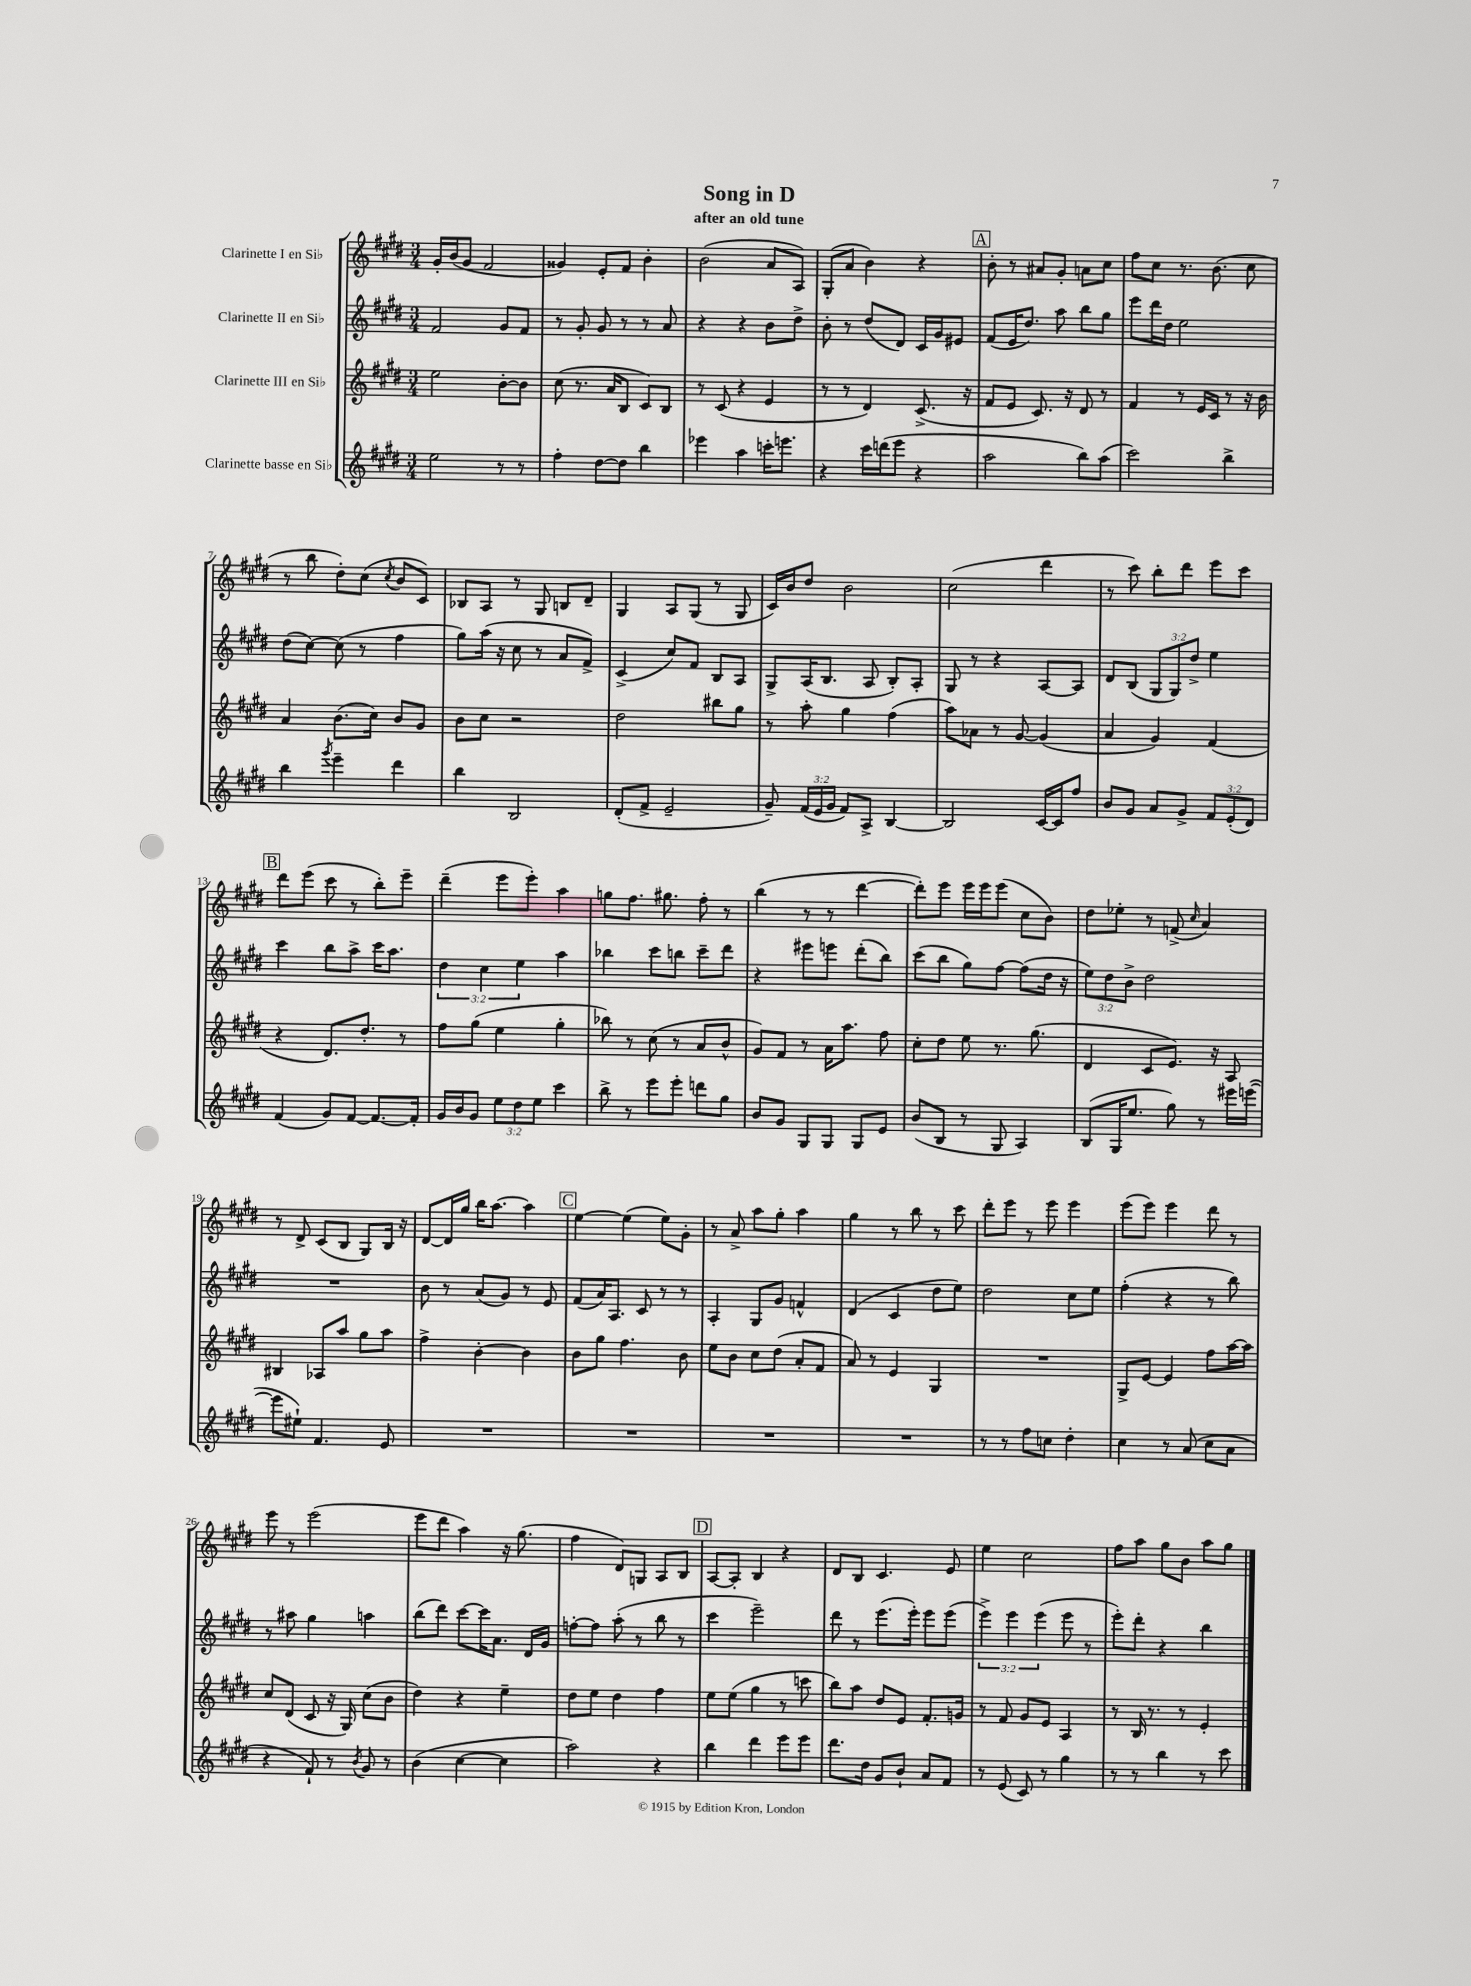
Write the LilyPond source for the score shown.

\header { title = "Song in D" subtitle = "after an old tune" }
<<
\new StaffGroup <<
\new Staff = "s0" \with { instrumentName = "Clarinette I en Sib" } {
    \clef treble \key e \major \numericTimeSignature \time 3/4
    \autoBeamOff gis'16[-. b'16( gis'8] fis'2 |
    gisis'4) e'8[-. fis'8] b'4-. |
    b'2( a'8[ a8]) |
    gis8[-.( a'8] b'4) r4 |
    \mark \markup { \box "A" } b'8-. r8 ais'8[ gis'8]-. a'8[ cis''8] |
    fis''8[ cis''8] r8. b'8.( cis''8 |
    r8 b''8 dis''8[-.) cis''8]( \acciaccatura { cis''8 } b'8[ cis'8]) |
    bes8[ a8] r8 gis8 b8[ dis'8]-- |
    gis4 a8[ gis8]( r8 gis8 |
    cis'16[) b'16 dis''8] b'2 |
    cis''2( dis'''4 |
    r8 cis'''8) b''8[-. dis'''8] e'''8[ cis'''8] |
    \mark \markup { \box "B" } dis'''8[ e'''8]( cis'''8 r8 b''8[-.) e'''8]-- |
    dis'''4--( e'''8[ e'''8]-.) a''4 |
    g''8[ fis''8.] gis''8. fis''8-. r8 |
    b''4( r8 r8 dis'''4~ |
    dis'''8[-.) e'''8] e'''16[ e'''16 e'''8]( cis''8[ b'8]) |
    dis''8[ ees''8]-. r8 f'8->( \grace { cis''16 } a'4) |
    r8 dis'8-> cis'8[( b8] gis8[) b16] r16 |
    dis'8[~ dis'16 gis''16] b''16[ a''8.]~ a''4 |
    \mark \markup { \box "C" } e''4~ e''4( e''8[) gis'8]-. |
    r8 a'8-> a''8[ gis''8]-. a''4 |
    gis''4 r8 b''8 r8 cis'''8 |
    dis'''8[-. e'''8] r8 e'''8 e'''4 |
    e'''8[( e'''8]) e'''4 dis'''8 r8 |
    e'''8 r8 e'''2( |
    e'''8[ dis'''8] a''4) r16 gis''8.( |
    fis''4 dis'8[) g8] a8[ b8] |
    \mark \markup { \box "D" } a8[~ a8]-. b4 r4 |
    dis'8[ b8] cis'4. e'8 |
    e''4 cis''2 |
    fis''8[ a''8] gis''8[ b'8] a''8[ gis''8] \bar "|." |
}
\new Staff = "s1" \with { instrumentName = "Clarinette II en Sib" } {
    \clef treble \key e \major \numericTimeSignature \time 3/4 \override Staff.TupletNumber.text = #tuplet-number::calc-fraction-text
    \autoBeamOff fis'2 gis'8[ fis'8] |
    r8 gis'8-. gis'8 r8 r8 a'8 |
    r4 r4 b'8[ dis''8]-> |
    b'8-. r8 dis''8[( dis'8]) cis'16[ gis'16 eis'8] |
    \mark \markup { \box "A" } fis'8[( e'16 dis''8.]) a''8 b''8[ gis''8] |
    e'''8[ dis'''16 dis''16] e''2 |
    dis''8[( cis''8]~) cis''8( r8 fis''4 |
    gis''8[) a''16]( r16 cis''8 r8 a'8[ fis'8]->) |
    cis'4->( cis''8[) fis'8] b8[ a8] |
    gis8[-> a16( b8.] a8 b8[-.) a8]-. |
    gis8 r8 r4 a8[~ a8] |
    dis'8[ b8]( \tuplet 3/2 { gis8[ gis8) dis''8]-> } e''4 |
    \mark \markup { \box "B" } cis'''4 b''8[ a''8]-> cis'''16[ a''8.] |
    \tuplet 3/2 { dis''4 cis''4 e''4 } a''4 |
    bes''4 cis'''8[ b''8] cis'''8[-- dis'''8] |
    r4 eis'''8[ e'''8] dis'''8[-.( b''8]) |
    cis'''8[( b''8] gis''8[) fis''8]~ fis''8[( dis''16] r16 |
    \tuplet 3/2 { e''8[) dis''8 b'8]-> } dis''2 |
    R2. |
    b'8 r8 a'8[( gis'8]) r8 e'8 |
    \mark \markup { \box "C" } fis'8[( a'16) a8.] cis'8 r8 r8 |
    a4-. gis8[ gis'8] f'4-^ |
    dis'4( cis'4 dis''8[ e''8]) |
    dis''2 cis''8[ e''8] |
    fis''4-.( r4 r8 b''8) |
    r8 ais''8 gis''4 a''4 |
    b''8[( dis'''8]) cis'''8[~ cis'''16 a'8.] dis'16[ gis'16] |
    f''8[~-. f''8] a''8-.( r8 b''8 r8 |
    \mark \markup { \box "D" } cis'''4 e'''2--) |
    dis'''8 r8 e'''8.[( e'''16]-.) e'''8[ e'''8]( |
    \tuplet 3/2 { e'''4->) e'''4 e'''4( } e'''8 r8 |
    e'''8[-.) dis'''8]-. r4 b''4 \bar "|." |
}
\new Staff = "s2" \with { instrumentName = "Clarinette III en Sib" } {
    \clef treble \key e \major \numericTimeSignature \time 3/4
    \autoBeamOff e''2 b'8[~-. b'8] |
    cis''8( r8. a'16[ b8] cis'8[) b8] |
    r8 cis'8( r4 e'4 |
    r8 r8 dis'4) cis'8.->( r16 |
    \mark \markup { \box "A" } fis'8[ e'8] cis'8.) r16 dis'8 r8 |
    fis'4 r8 e'16[ cis'16] r8 r16 b'16 |
    a'4 b'8.[( cis''16]) b'8[ gis'8] |
    b'8[ cis''8] r2 |
    dis''2 bis''8[ gis''8] |
    r8 a''8-. gis''4 fis''4( |
    a''8[) aes'8] r8 gis'8~ gis'4( |
    a'4 gis'4) fis'4( |
    \mark \markup { \box "B" } r4 dis'8.[) dis''8.]-. r8 |
    fis''8[ gis''8]( e''4 gis''4-. |
    bes''8) r8 cis''8( r8 a'8[ b'8]-^ |
    gis'8[) fis'8] r8 a'16[ a''8.] fis''8 |
    cis''8[-. dis''8] e''8 r8. gis''8.( |
    dis'4 cis'8[ e'8.]) r16 a8 |
    bis4 aes8[ a''8] gis''8[ a''8] |
    fis''4-> b'4~-. b'4 |
    \mark \markup { \box "C" } b'8[ gis''8] fis''4. b'8 |
    e''8[ b'8] cis''8[ dis''8]( a'8[-. fis'8] |
    a'8) r8 e'4 gis4 |
    R2. |
    gis8[-> e'8]~ e'4 fis''8[ a''16~ a''16] |
    cis''8[ dis'8]( cis'8 r16 gis16) cis''8[( b'8] |
    dis''4) r4 e''4-- |
    dis''8[ e''8] dis''4 fis''4 |
    \mark \markup { \box "D" } e''8[ e''8]( gis''4 r8 c'''8 |
    b''8[) a''8] dis''8[ e'8] fis'8.[-. g'16] |
    r8 fis'8 gis'8[ e'8] a4 |
    r8 b16 r8. r8 e'4-. \bar "|." |
}
\new Staff = "s3" \with { instrumentName = "Clarinette basse en Sib" } {
    \clef treble \key e \major \numericTimeSignature \time 3/4 \override Staff.TupletNumber.text = #tuplet-number::calc-fraction-text
    \autoBeamOff e''2 r8 r8 |
    fis''4-. dis''8[~ dis''8] b''4 |
    ees'''4 a''4 c'''16[-. e'''8.] |
    r4 cis'''16[ d'''16( e'''8] r4 |
    \mark \markup { \box "A" } a''2 b''8[) a''8]( |
    cis'''2) b''4-> |
    b''4 \acciaccatura { gis'''8 } e'''4-- dis'''4 |
    b''4 b2 |
    dis'8[-.( fis'8]-> e'2-- |
    gis'8--) \tuplet 3/2 { fis'16[( e'16 gis'16] } fis'8[) a8]-> b4~ |
    b2 cis'16[~ cis'16 fis''8] |
    b'8[ gis'8] a'8[ gis'8]-> \tuplet 3/2 { fis'8[ e'8-.( dis'8]) } |
    \mark \markup { \box "B" } fis'4( gis'8[) fis'8]~ fis'8.[~ fis'16]-. |
    gis'16[ b'16 gis'8] \tuplet 3/2 { e''8[ dis''8 e''8] } cis'''4 |
    b''8-> r8 e'''8[ e'''8]-. d'''8[ gis''8] |
    b'8[ gis'8] gis8[ gis8] gis8[ e'8] |
    b'8[( b8] r8 gis8 a4) |
    b8[( gis16 e''8.] gis''8) r8 eis'''16[ e'''16]~( |
    e'''8[ eis''8]-!) fis'4. e'8 |
    R2. |
    \mark \markup { \box "C" } R2. |
    R2. |
    R2. |
    r8 r8 fis''8[ c''8] dis''4-. |
    cis''4 r8 a'8( cis''8[ a'8] |
    r4 fis'8-!) r8 \acciaccatura { b'8 } gis'8 r8 |
    b'4( cis''4~ cis''4 |
    a''2) r4 |
    \mark \markup { \box "D" } b''4 dis'''4 e'''8[ e'''8] |
    dis'''8.[ dis''16] gis'8[ b'8]-! a'8[ fis'8] |
    r8 e'8( cis'8) r8 gis''4 |
    r8 r8 b''4 r8 cis'''8 \bar "|." |
}
>>
>>
